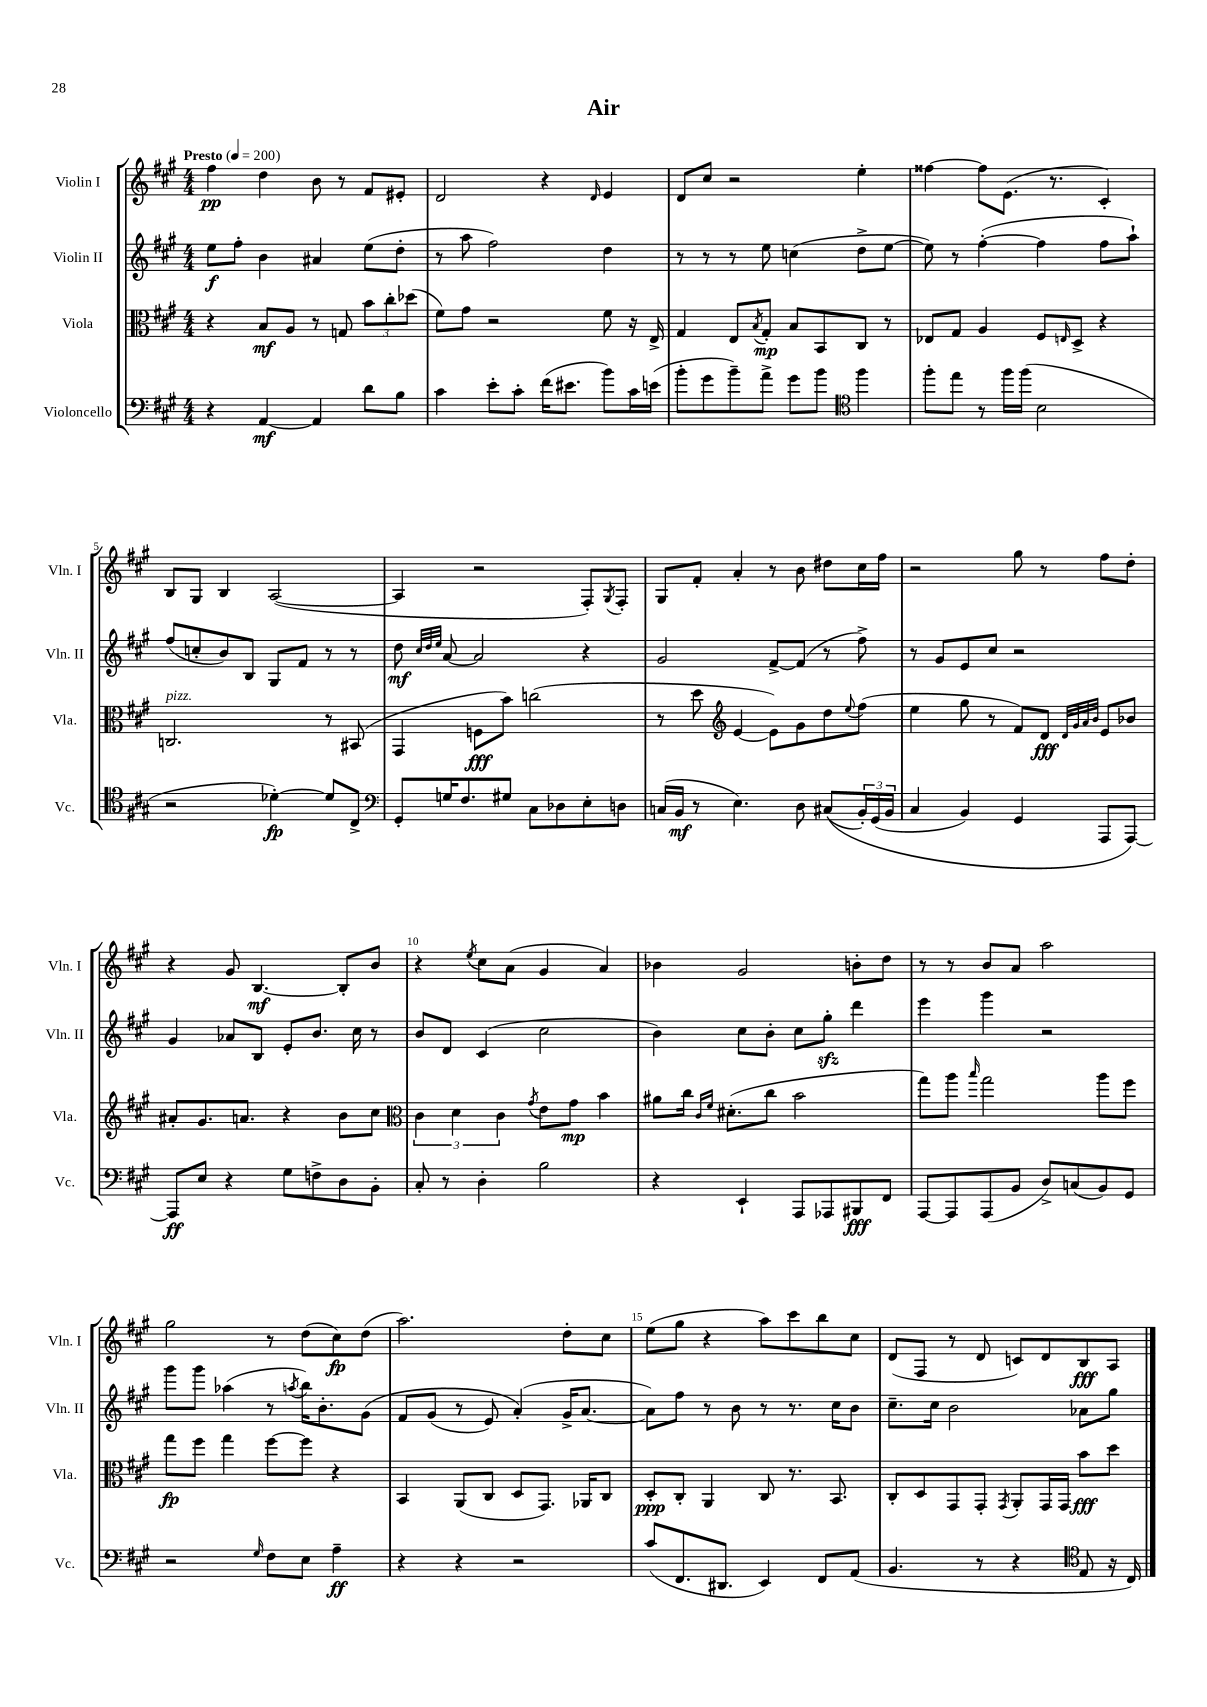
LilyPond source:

\header { title = "Air" }
<<
\new StaffGroup <<
\new Staff = "s0" \with { instrumentName = "Violin I" shortInstrumentName = "Vln. I" } {
    \clef treble \key a \major \numericTimeSignature \time 4/4 \tempo "Presto" 4 = 200
    fis''4\pp d''4 b'8 r8 fis'8 eis'8-. |
    d'2 r4 \grace { d'16 } e'4 |
    d'8 cis''8 r2 e''4-. |
    fisis''4~ fisis''8 e'8.( r8. cis'4-.) |
    b8 gis8 b4 a2~( |
    a4 r2 fis8-.) \acciaccatura { gis8 } fis8-. |
    gis8 fis'8-. a'4-. r8 b'8 dis''8 cis''16 fis''16 |
    r2 gis''8 r8 fis''8 d''8-. |
    r4 gis'8 b4.~\mf b8-. b'8 |
    r4 \acciaccatura { e''8 } cis''8 a'8( gis'4 a'4) |
    bes'4 gis'2 b'8-. d''8 |
    r8 r8 b'8 a'8 a''2 |
    gis''2 r8 d''8( cis''8\fp) d''8( |
    a''2.) d''8-. cis''8 |
    e''8( gis''8 r4 a''8) cis'''8 b''8 cis''8 |
    d'8( fis8 r8 d'8 c'8) d'8 b8\fff a8 \bar "|." |
}
\new Staff = "s1" \with { instrumentName = "Violin II" shortInstrumentName = "Vln. II" } {
    \clef treble \key a \major \numericTimeSignature \time 4/4
    e''8\f fis''8-. b'4 ais'4 e''8( d''8-. |
    r8 a''8 fis''2) d''4 |
    r8 r8 r8 e''8 c''4( d''8-> e''8~ |
    e''8) r8 fis''4~-.( fis''4 fis''8 a''8-!) |
    fis''8( c''8-. b'8) b8 gis8 fis'8 r8 r8 |
    d''8\mf \grace { cis''32 d''32 e''32 } a'8~ a'2 r4 |
    gis'2 fis'8~-> fis'8( r8 fis''8->) |
    r8 gis'8 e'8 cis''8 r2 |
    gis'4 aes'8 b8 e'8-. b'8. cis''16 r8 |
    b'8 d'8 cis'4( cis''2 |
    b'4) cis''8 b'8-. cis''8 gis''8-.\sfz d'''4 |
    e'''4 gis'''4 r2 |
    gis'''8 gis'''8 aes''4( r8 \acciaccatura { a''8 } b''16) b'8.-. gis'8\( |
    fis'8 gis'8( r8 e'8) a'4-.(\) gis'16-> a'8.~ |
    a'8) fis''8 r8 b'8 r8 r8. cis''16 b'8 |
    cis''8.-- cis''16 b'2 aes'8 gis''8 \bar "|." |
}
\new Staff = "s2" \with { instrumentName = "Viola" shortInstrumentName = "Vla." } {
    \clef alto \key a \major \numericTimeSignature \time 4/4
    r4 b8\mf a8 r8 g8 \tuplet 3/2 { b'8 cis''8-. des''8( } |
    fis'8) gis'8 r2 fis'8 r16 e16-> |
    gis4 e8 \acciaccatura { b8 } gis8-.\mp b8 b,8 cis8 r8 |
    ees8 gis8 a4 fis8 \grace { e16 } d8-> r4 |
    c2.^\markup { \italic "pizz." } r8 bis,8( |
    gis,4 f8\fff b'8) c''2( |
    r8 d''8 \clef treble e'4~ e'8) gis'8 d''8 \appoggiatura { e''8 } fis''8( |
    e''4 gis''8 r8 fis'8) d'8\fff \grace { d'32 gis'32 a'32 b'32 } e'8 bes'8 |
    ais'8-. gis'8. a'8. r4 b'8 cis''8 |
    \clef alto \tuplet 3/2 { cis'4 d'4 cis'4 } \acciaccatura { gis'8 } e'8 gis'8\mp b'4 |
    ais'8 cis''16 \grace { cis'16 fis'16 } dis'8.-.( cis''8 b'2 |
    gis''8) a''8 \grace { b''16 } gis''2 a''8 fis''8 |
    gis''8\fp fis''8 gis''4 fis''8~ fis''8 r4 |
    b,4 a,8( cis8 d8 gis,8.) aes,16 cis8 |
    d8-.\ppp cis8-. a,4 cis8 r8. b,8. |
    cis8-. d8 gis,8 gis,8-. \acciaccatura { gis,8 } a,8-. gis,16 gis,16 b'8\fff d''8 \bar "|." |
}
\new Staff = "s3" \with { instrumentName = "Violoncello" shortInstrumentName = "Vc." } {
    \clef bass \key a \major \numericTimeSignature \time 4/4
    r4 a,4~\mf a,4 d'8 b8 |
    cis'4 e'8-. cis'8-. fis'16( eis'8. b'8) cis'16 e'16( |
    b'8-. gis'8 b'8--) a'8-> gis'8 b'8 \clef tenor fis''4 |
    fis''8-. e''8 r8 fis''16 fis''16( b2 |
    r2 des'4~-.\fp) des'8 cis8-> |
    \clef bass gis,8-. g16 fis8. gis8 cis8 des8 e8-. d8 |
    c16( b,16\mf r8 e4.) d8 cis8(\( \tuplet 3/2 { b,16-.) gis,16( b,16 } |
    cis4 b,4) gis,4 a,,8 a,,8~\) |
    a,,8\ff e8 r4 gis8 f8-> d8 b,8-. |
    cis8-. r8 d4-. b2 |
    r4 e,4-! a,,8 aes,,8 bis,,8\fff fis,8 |
    a,,8~ a,,8 a,,8( b,8 d8->) c8( b,8) gis,8 |
    r2 \grace { gis16 } fis8 e8 a4--\ff |
    r4 r4 r2 |
    cis'8( fis,8. dis,8. e,4) fis,8 a,8( |
    b,4. r8 r4 \clef tenor e8 r16 cis16) \bar "|." |
}
>>
>>
\layout { \context { \Score \override BarNumber.break-visibility = ##(#f #t #t) barNumberVisibility = #(every-nth-bar-number-visible 5) } }
